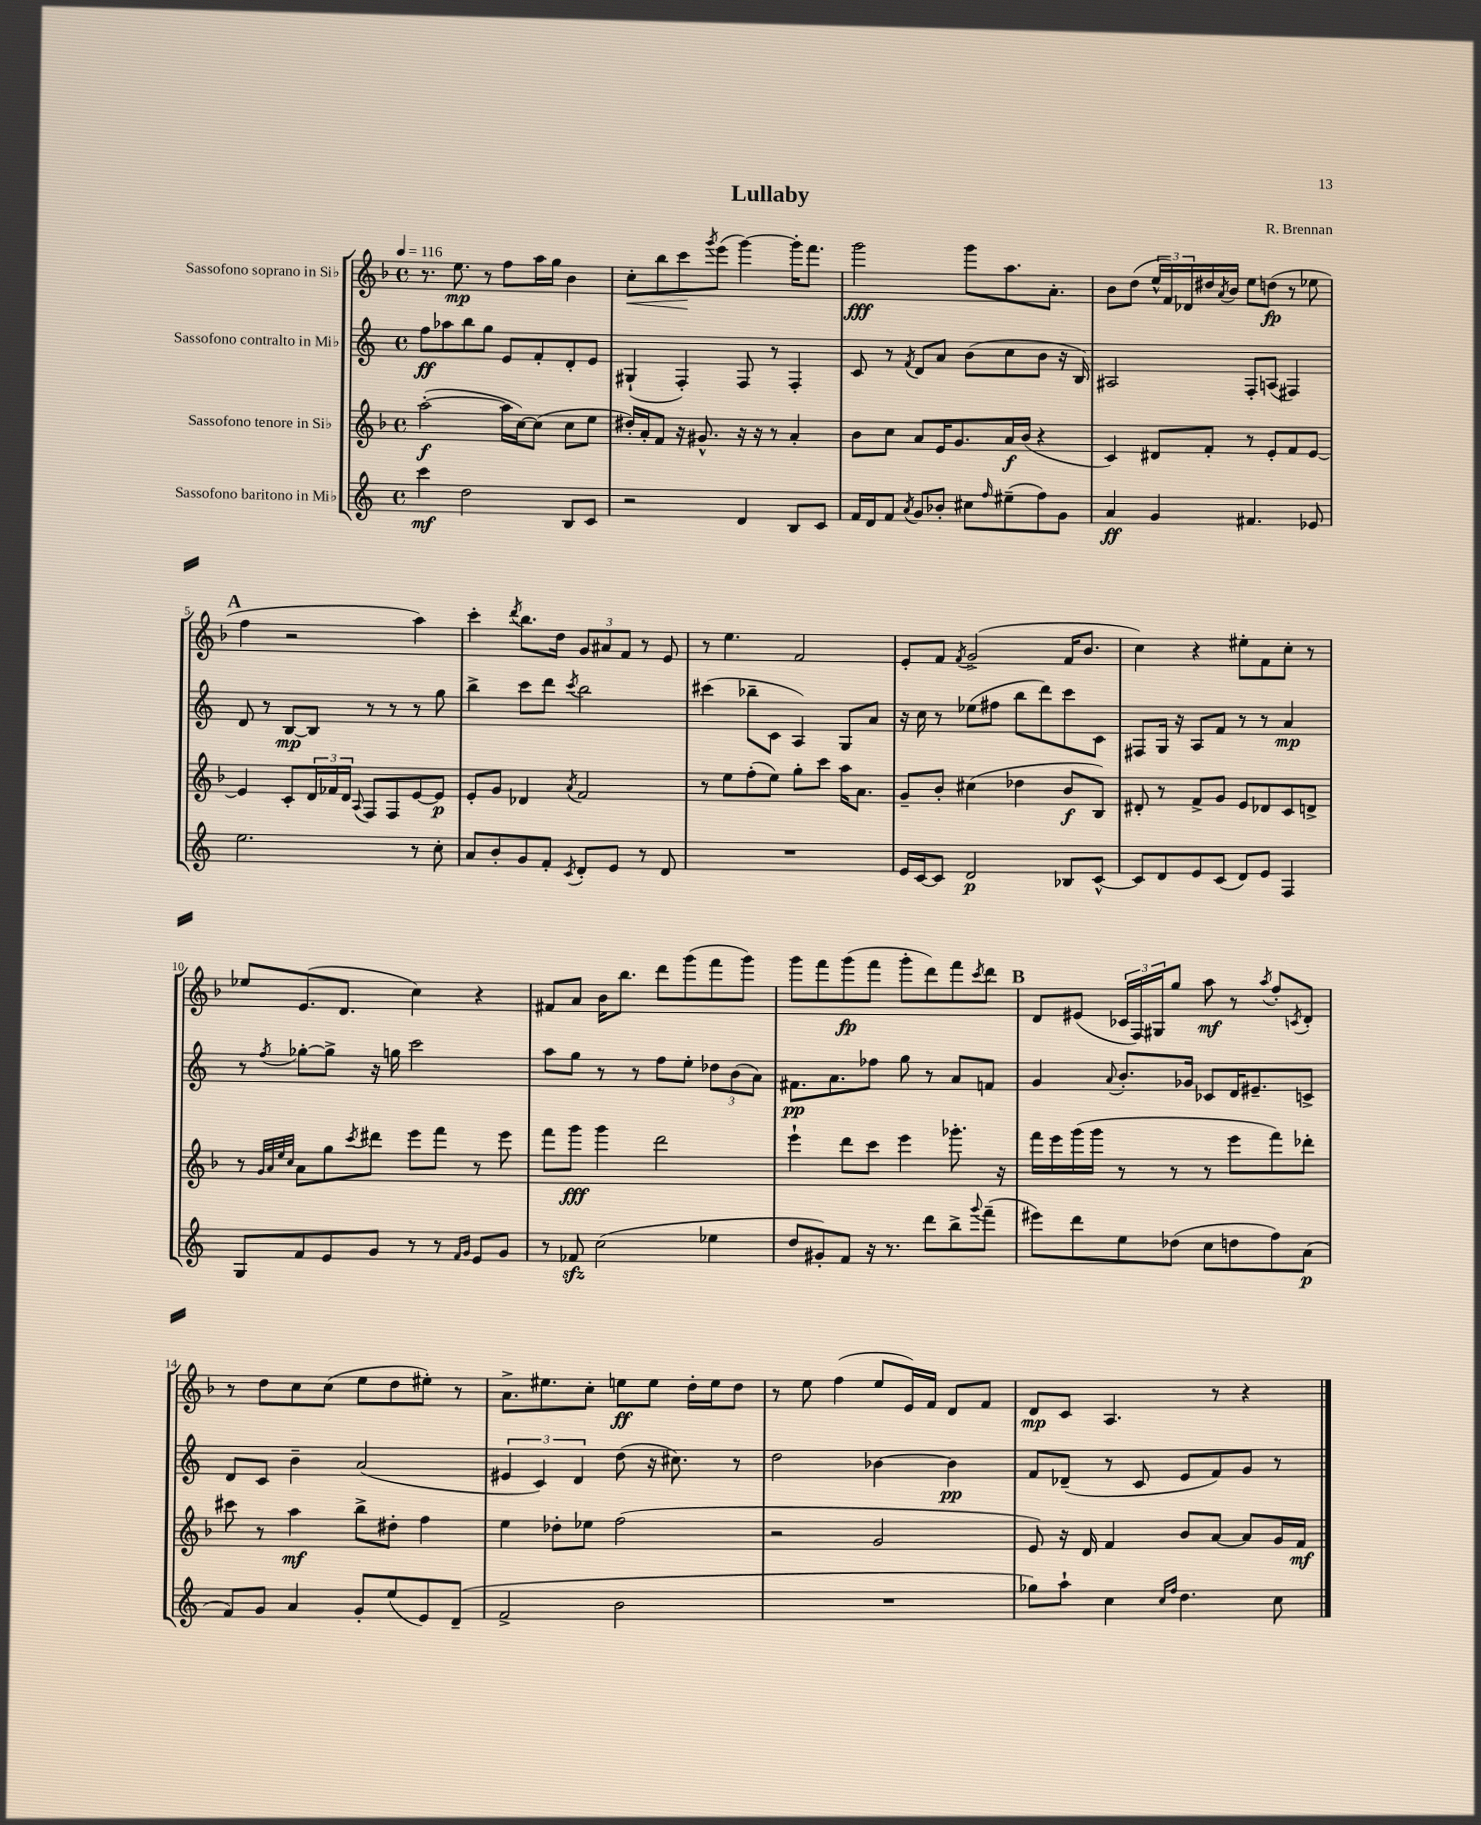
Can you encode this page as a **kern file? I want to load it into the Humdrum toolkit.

**kern	**kern	**kern	**kern
*staff4	*staff3	*staff2	*staff1
*clefG2	*clefG2	*clefG2	*clefG2
*k[]	*k[b-]	*k[]	*k[b-]
*M4/4	*M4/4	*M4/4	*M4/4
*met(c)	*met(c)	*met(c)	*met(c)
*MM116	*MM116	*MM116	*MM116
4ccc\	([2aa'\	8ff\L	8.r
.	.	8aa-\	.
.	.	.	8.ee\
2dd\	.	8bb\	.
.	.	8gg\J	8r
.	16aa\]LL	8e/L	8ff\L
.	[16cc\J)	.	.
.	(8cc\]J	8f'/	16aa\L
.	.	.	16gg\JJ
8B/L	8cc\L	8d'/	4b-\
8c/J	8ee\J	8e/J	.
=	=	=	=
2r	16dd#'/LL)	(4G#`/	8cc'\L
.	16a'/J	.	.
.	8f/J	.	8bb-\
.	16r	4F'/)	8ccc\
.	8.g#^^/	.	.
.	.	.	8qggg/
.	.	.	(8eee\J
4d/	16r	8F/	[4ggg\)
.	16r	.	.
.	8r	8r	.
8B/L	4a'/	4F'/	16ggg'\]LK
.	.	.	8.fff\J
8c/J	.	.	.
=	=	=	=
16f/LL	8b-\L	8c/	2ggg\
16d/J	.	.	.
8f/J	8cc\J	8r	.
8qa/	.	8qf/	.
8g/L	8a/L	8d/L	.
8b-'/J	16e/K	8a/J	.
.	8.g/	.	.
8cc#\L	.	(8b\L	8ggg\L
16qqff/	.	.	.
(8ee#~\	16a/L	8cc\	8.aa\
.	(16b-/JJ	.	.
8ff\)	4r	8b\J	.
.	.	.	8.a'\J
8g\J	.	16r	.
.	.	16B/)	.
=	=	=	=
4a/	4c/)	2A#/	8b-\L
.	.	.	(8dd\J
4g/	8d#/L	.	24ee^^/LL
.	.	.	24f/)
.	.	.	24d-/
.	8f'/J	.	16dd#/
.	.	.	8qa/
.	.	.	16b-/JJ
4.f#/	8r	8F'/L	8ee\L
.	8e'/L	(8A/J	(8dd\J
.	8f/	4F#/)	8r
8e-/	[8e/J	.	8ee-\
=	=	=	=
2.ee\	4e/]	8d/	4ff\
.	.	8r	.
.	8c'/L	[8B/L	2r
.	24d/L	8B/]J	.
.	24f-/	.	.
.	24d/JJ	.	.
.	8qqA/	.	.
.	8F/L	8r	.
.	8F/	8r	.
8r	[8e/	8r	4aa\)
8cc'\	8e/]J	8gg\	.
=	=	=	=
8a/L	8e'/L	4bb^\	4ccc'\
8b'/	8g/J	.	.
.	.	.	8qddd/
8g/	4d-/	8ccc\L	8.bb-\L
8f'/J	.	8ddd\J	.
.	.	.	16dd\Jk
8qc/	8qa/	8qccc/	.
8d'/L	2f/	2bb\	12g/L
.	.	.	12a#/
8e/J	.	.	.
.	.	.	12f/J
8r	.	.	8r
8d/	.	.	8e/
=	=	=	=
1r	8r	(4ccc#\	8r
.	8ee\L	.	4.ee\
.	(8ff'\	8bb-~\L	.
.	8ee\J)	8c\J	.
.	8gg'\L	4A/)	2f/
.	8ccc\J	.	.
.	16aa\LK	8G/L	.
.	8.a\J	.	.
.	.	8a/J	.
=	=	=	=
16e/LL	8g~/L	16r	8e'/L
[16c/J	.	16cc\	.
8c/]J	8b-'/J	8r	8f/J
.	.	.	8qf/
2d/	(4cc#\	(8ee-\L	(2g^/
.	.	8ff#\J	.
.	4dd-\	8bb\L	.
.	.	8ddd\)	.
8B-/L	8b-/L	8ccc\	16f/LK
.	.	.	8.b-/J
[8c^^/J	8B-/J)	8c\J	.
=	=	=	=
8c/]L	8d#'/	8F#/L	4cc\)
8d/	8r	16G/Jk	.
.	.	16r	.
8e/	8f^/L	8A/L	4r
(8c/J	8g/J	8f/J	.
8d/L)	8e/L	8r	8ee#'\L
8e/J	8d-/	8r	8f\
4F/	8c/	4a/	8cc'\J
.	8d^/J	.	8r
=	=	=	=
8G/L	8r	8r	8ee-/L
.	32qqg/LLL	.	.
.	32qqa/	.	.
.	32qqee/	.	.
.	32qqcc/JJJ	8qff/	.
8f/	8a\L	[8gg-'\L	(8.e/
8e/	8gg\	8gg-^\]J	.
.	.	.	8.d/J
.	8qccc/	.	.
8g/J	8ddd#\J	16r	.
.	.	16gg\	.
8r	8eee\L	2ccc\	4cc\)
8r	8fff\J	.	.
16qqf/LL	.	.	.
16qqg/JJ	.	.	.
8e/L	8r	.	4r
8g/J	8eee\	.	.
=	=	=	=
8r	8fff\L	8aa\L	8f#/L
8f-/	8ggg\J	8gg\J	8a/J
(2cc\	4ggg\	8r	16b-\LK
.	.	.	8.bb-\J
.	.	8r	.
.	2ddd\	8ff\L	8ddd\L
.	.	8ee'\J	(8ggg\
4ee-\	.	12dd-\L	8fff\
.	.	(12b\	.
.	.	.	8ggg\J)
.	.	12a\J)	.
=	=	=	=
8dd/L	4eee`\	8.f#\L	8ggg\L
8g#'/)	.	.	8fff\
.	.	8.a\	.
8f/J	8ddd\L	.	(8ggg\
16r	8ccc\J	8ff-\J	8fff\J
8.r	.	.	.
.	4eee\	8gg\	8ggg'\L
8ddd\L	.	8r	8ddd\)
8bb^\	8.ggg-'\	8a/L	8fff\
8qqggg/	.	.	8qccc/
(8fff~\J	.	8f/J	8ddd\J
.	16r	.	.
=	=	=	=
8eee#\L)	16fff\LL	4g/	8d/L
.	16eee\	.	.
8ddd\	(16ggg\	.	(8e#/J
.	16ggg\JJ	.	.
.	.	8qqa/	.
8ee\	8r	8.b'/L	24c-/LL
.	.	.	24F/)
.	.	.	24G#/J
(8dd-\J	8r	.	8gg/J
.	.	16g-/Jk	.
8cc\L	8r	8c-/L	8aa\
8dd\	8eee\L	16d/K	8r
.	.	8.e#~/	.
.	.	.	8qaa/
8ff\)	8fff\)	.	8ff'/L
.	.	.	8qc/
(8a\J	8ddd-'\J	8c^/J	8d'/J
=	=	=	=
8f/L)	8ccc#\	8d/L	8r
8g/J	8r	8c/J	8dd\L
4a/	4aa\	4b~\	8cc\
.	.	.	(8cc\J
8g'/L	8bb-^\L	(2a/	8ee\L
(8ee/	8dd#'\J	.	8dd\
8e/)	4ff\	.	8ee#'\J)
(8d~/J	.	.	8r
=	=	=	=
2f^/	4ee\	6e#/	8.a^\L
.	.	6c/)	.
.	.	.	8.ee#\
.	8dd-'\L	.	.
.	.	6d/	.
.	8ee-\J	.	8cc'\J
2b\	(2ff\	(8dd\	8ee\L
.	.	16r	8ee\J
.	.	8.cc#\)	.
.	.	.	16dd'\LL
.	.	.	16ee\J
.	.	8r	8dd\J
=	=	=	=
1r	2r	2dd\	8r
.	.	.	8ee\
.	.	.	(4ff\
.	2g/	[4b-\	8ee/L
.	.	.	16e/L)
.	.	.	16f/JJ
.	.	4b-\]	8d/L
.	.	.	8f/J
=	=	=	=
8gg-\L)	8e/)	8f/L	8d/L
8aa`\J	16r	(8d-~/J	8c/J
.	16d/	.	.
4cc\	4f/	8r	4.A/
.	.	8c/	.
16qqcc/LL	.	.	.
16qqff/JJ	.	.	.
4.dd\	8b-/L	8e/L	.
.	[8a/J	8f/)	8r
.	8a/]L	8g/J	4r
8cc\	16g/L	8r	.
.	16f/JJ	.	.
==	==	==	==
*-	*-	*-	*-
